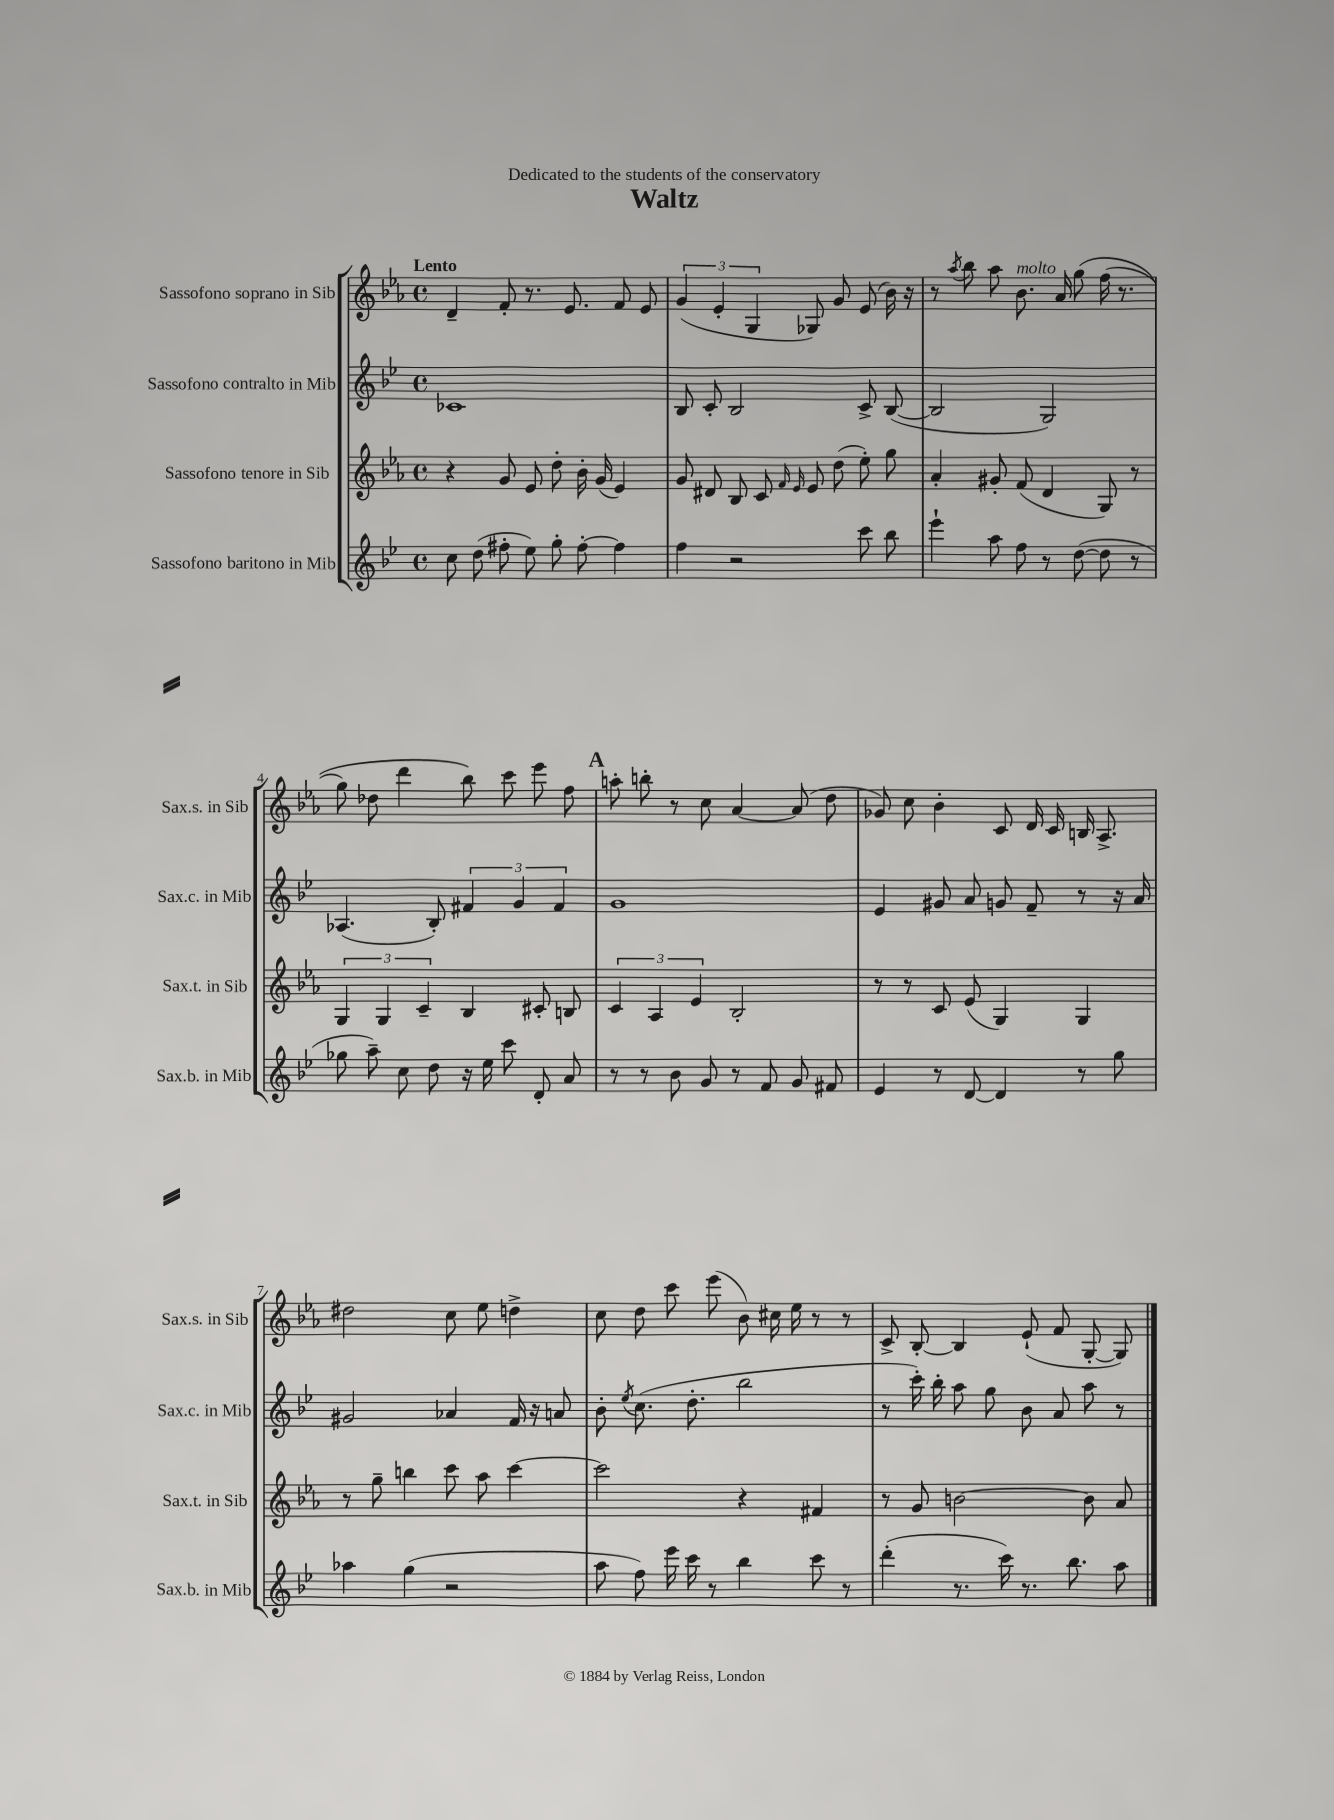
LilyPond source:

\header { title = "Waltz" dedication = "Dedicated to the students of the conservatory" }
<<
\new StaffGroup <<
\new Staff = "s0" \with { instrumentName = "Sassofono soprano in Sib" shortInstrumentName = "Sax.s. in Sib" } {
    \clef treble \key ees \major \defaultTimeSignature \time 4/4 \tempo "Lento"
    \autoBeamOff d'4-- f'8-. r8. ees'8. f'8 ees'8 |
    \tuplet 3/2 { g'4( ees'4-. g4 } ges8) g'8 ees'8( bes'16) r16 |
    r8 \acciaccatura { aes''8 } bes''8 aes''8 bes'8.^\markup { \italic "molto" } aes'16 g''8\( f''16( r8. |
    g''8) des''8 d'''4 bes''8\) c'''8 ees'''8 f''8 |
    \mark \markup { \bold "A" } a''8-. b''8-. r8 c''8 aes'4~ aes'8( d''8 |
    ges'8) c''8 bes'4-. c'8 d'16 c'16 b16 aes8.-> |
    dis''2 c''8 ees''8 d''4-> |
    c''8 d''8 c'''8 ees'''8( bes'8) cis''16 ees''16 r8 r8 |
    c'8-> bes8~-. bes4 ees'8-!( f'8 g8~-. g8) \bar "|." |
}
\new Staff = "s1" \with { instrumentName = "Sassofono contralto in Mib" shortInstrumentName = "Sax.c. in Mib" } {
    \clef treble \key bes \major \defaultTimeSignature \time 4/4
    \autoBeamOff ces'1 |
    bes8 c'8-. bes2 c'8-> bes8~( |
    bes2 g2) |
    aes4.( bes8-.) \tuplet 3/2 { fis'4 g'4 fis'4 } |
    \mark \markup { \bold "A" } g'1 |
    ees'4 gis'8 a'8 g'8 f'8-- r8 r16 a'16 |
    gis'2 aes'4 f'16 r16 a'8 |
    bes'8-. \acciaccatura { ees''8 } c''8.( d''8.-. bes''2 |
    r8 c'''16-.) bes''16-. a''8 g''8 bes'8 a'8 a''8 r8 \bar "|." |
}
\new Staff = "s2" \with { instrumentName = "Sassofono tenore in Sib" shortInstrumentName = "Sax.t. in Sib" } {
    \clef treble \key ees \major \defaultTimeSignature \time 4/4
    \autoBeamOff r4 g'8 ees'8 d''8-. bes'16-. g'16( ees'4) |
    g'8 dis'8 bes8 c'8 \grace { f'16 ees'16 } ees'8 d''8( ees''8-.) g''8 |
    aes'4-. gis'8-. f'8( d'4 g8) r8 |
    \tuplet 3/2 { g4 g4 c'4-- } bes4 cis'8-. b8 |
    \mark \markup { \bold "A" } \tuplet 3/2 { c'4 aes4 ees'4 } bes2-. |
    r8 r8 c'8 ees'8( g4) g4 |
    r8 g''8-- b''4 c'''8 aes''8 c'''4~ |
    c'''2 r4 fis'4 |
    r8 g'8 b'2~ b'8 aes'8 \bar "|." |
}
\new Staff = "s3" \with { instrumentName = "Sassofono baritono in Mib" shortInstrumentName = "Sax.b. in Mib" } {
    \clef treble \key bes \major \defaultTimeSignature \time 4/4
    \autoBeamOff c''8 d''8( fis''8-. ees''8) g''8-. fis''8~-. fis''4 |
    f''4 r2 c'''8 bes''8 |
    ees'''4-! a''8 f''8 r8 d''8~( d''8 r8 |
    ges''8 a''8--) c''8 d''8 r16 ees''16 c'''8 d'8-. a'8 |
    \mark \markup { \bold "A" } r8 r8 bes'8 g'8 r8 f'8 g'8 fis'8 |
    ees'4 r8 d'8~ d'4 r8 g''8 |
    aes''4 g''4( r2 |
    a''8 f''8) ees'''16 c'''16 r8 bes''4 c'''8 r8 |
    d'''4-.( r8. c'''16) r8. bes''8. a''8 \bar "|." |
}
>>
>>
